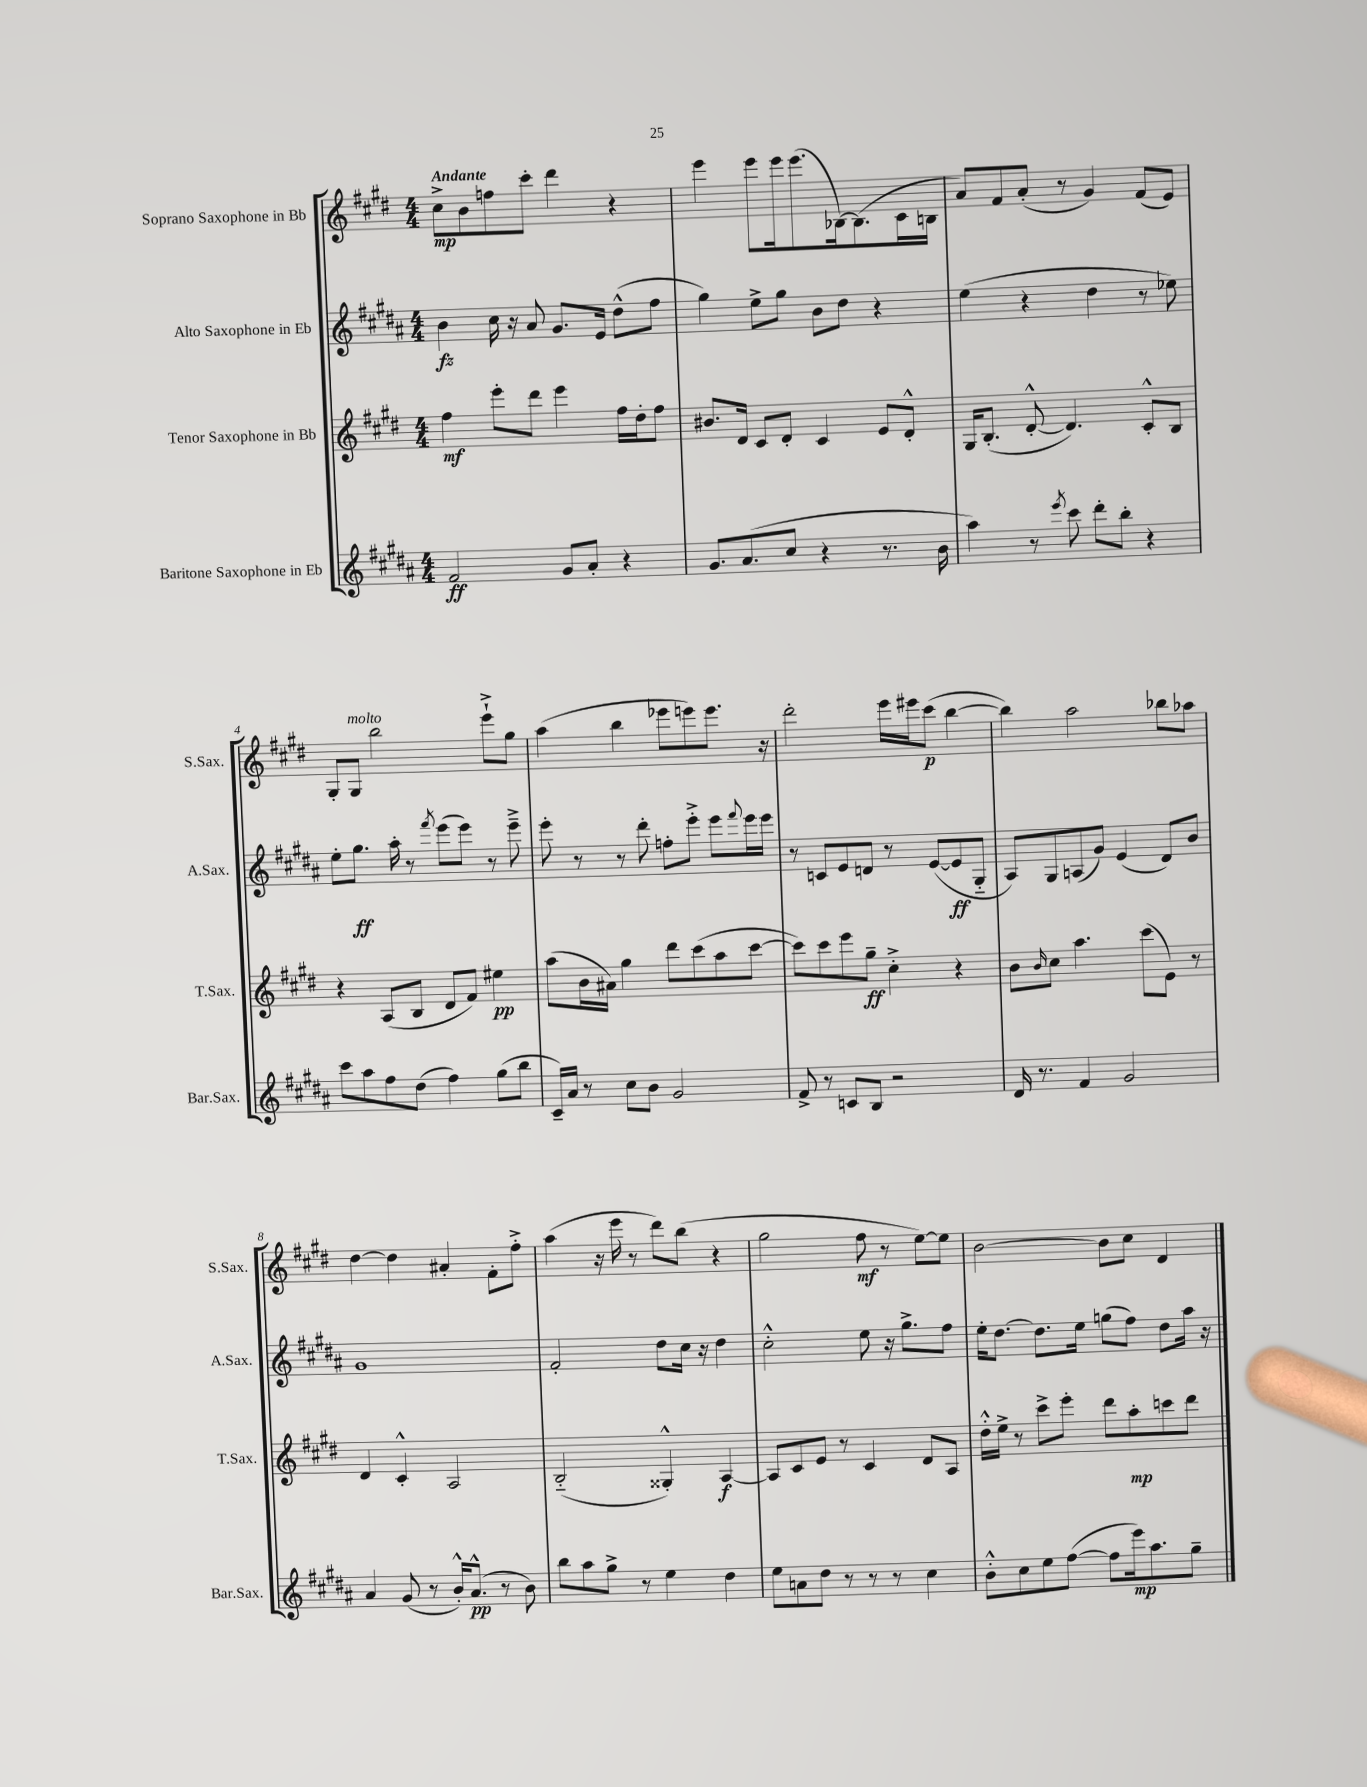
<<
\new StaffGroup <<
\new Staff = "s0" \with { instrumentName = "Soprano Saxophone in Bb" shortInstrumentName = "S.Sax." } {
    \clef treble \key e \major \numericTimeSignature \time 4/4 \tempo "Andante"
    cis''8->\mp b'8 f''8 cis'''8-. dis'''4 r4 |
    e'''4 e'''8 e'''16 e'''8.( bes16~) bes8.( cis'16 b16 |
    a'8) fis'8 a'8-.( r8 gis'4) fis'8( e'8) |
    gis8-. gis8^\markup { \italic "molto" } b''2 e'''8-!-> gis''8 |
    a''4( b''4 ees'''8 e'''8) e'''8. r16 |
    dis'''2-. e'''16 eis'''16 cis'''8\p( b''4~ |
    b''4) a''2 bes''8 aes''8 |
    dis''4~ dis''4 ais'4-. fis'8-. fis''8-.-> |
    a''4( r16 e'''16 r8 dis'''8) b''8( r4 |
    gis''2 fis''8\mf r8 e''8~) e''8 |
    b'2~ b'8 cis''8 dis'4 \bar "|." |
}
\new Staff = "s1" \with { instrumentName = "Alto Saxophone in Eb" shortInstrumentName = "A.Sax." } {
    \clef treble \key b \major \numericTimeSignature \time 4/4
    b'4\fz cis''16 r16 ais'8 gis'8. e'16 dis''8-^( fis''8 |
    gis''4) e''8-> gis''8 b'8 dis''8 r4 |
    e''4( r4 dis''4 r8 ees''8) |
    e''8-. gis''8.\ff ais''16-. r8 \acciaccatura { fis'''8 } e'''8( e'''8) r8 e'''8---> |
    e'''8-. r8 r8 dis'''8-. f''8-. e'''8-.-> e'''8 \appoggiatura { fis'''8 } e'''16 e'''16 |
    r8 c'8 e'8 d'8 r8 e'8~( e'8\ff gis8-_ |
    ais8) gis8 a8( gis'8) e'4( dis'8) b'8 |
    gis'1 |
    fis'2-. dis''8 cis''16 r16 dis''4 |
    cis''2-.-^ e''8 r16 gis''8.-> fis''8 |
    e''16-. dis''8.~ dis''8. e''16 g''8( fis''8) dis''8 ais''16 r16 \bar "|." |
}
\new Staff = "s2" \with { instrumentName = "Tenor Saxophone in Bb" shortInstrumentName = "T.Sax." } {
    \clef treble \key e \major \numericTimeSignature \time 4/4
    fis''4\mf e'''8-. dis'''8 e'''4 fis''16 dis''16-. fis''8 |
    bis'8. dis'16 cis'8 dis'8-. cis'4 e'8 dis'8-.-^ |
    gis16 b8.-.( dis'8~-.-^ dis'4.) cis'8-.-^ b8 |
    r4 a8( b8 dis'8 fis'8) eis''4\pp |
    a''8( b'16 ais'16) gis''4 dis'''8 cis'''8( a''8 cis'''8~ |
    cis'''8) cis'''8 e'''8 gis''8--\ff cis''4-.-> r4 |
    b'8 \grace { b'16 } cis''8 a''4. cis'''8( e'8) r8 |
    dis'4 cis'4-.-^ a2 |
    b2-_( gisis4-.-^) a4~\f |
    a8 cis'8 e'8 r8 cis'4 dis'8 a8 |
    dis''16-.-^ e''16-> r8 cis'''8-> e'''8-. dis'''8 a''8-.\mp c'''8 dis'''8 \bar "|." |
}
\new Staff = "s3" \with { instrumentName = "Baritone Saxophone in Eb" shortInstrumentName = "Bar.Sax." } {
    \clef treble \key b \major \numericTimeSignature \time 4/4
    fis'2\ff gis'8 ais'8-. r4 |
    gis'8. ais'8.( cis''8 r4 r8. b'16 |
    ais''4) r8 \acciaccatura { e'''8 } cis'''8 dis'''8-. b''8-. r4 |
    cis'''8 ais''8 fis''8 dis''8( fis''4) gis''8( b''8 |
    cis'16--) ais'16 r8 cis''8 b'8 gis'2 |
    fis'8-> r8 c'8 b8 r2 |
    dis'16 r8. fis'4 gis'2 |
    ais'4 gis'8( r8 b'16-.-^) ais'8.-^\pp( r8 b'8) |
    b''8 ais''8 gis''8-> r8 e''4 dis''4 |
    e''8 a'8 dis''8 r8 r8 r8 cis''4 |
    b'8-.-^ cis''8 e''8 fis''8~( fis''8 e'''16\mp) ais''8. gis''8-- \bar "|." |
}
>>
>>
